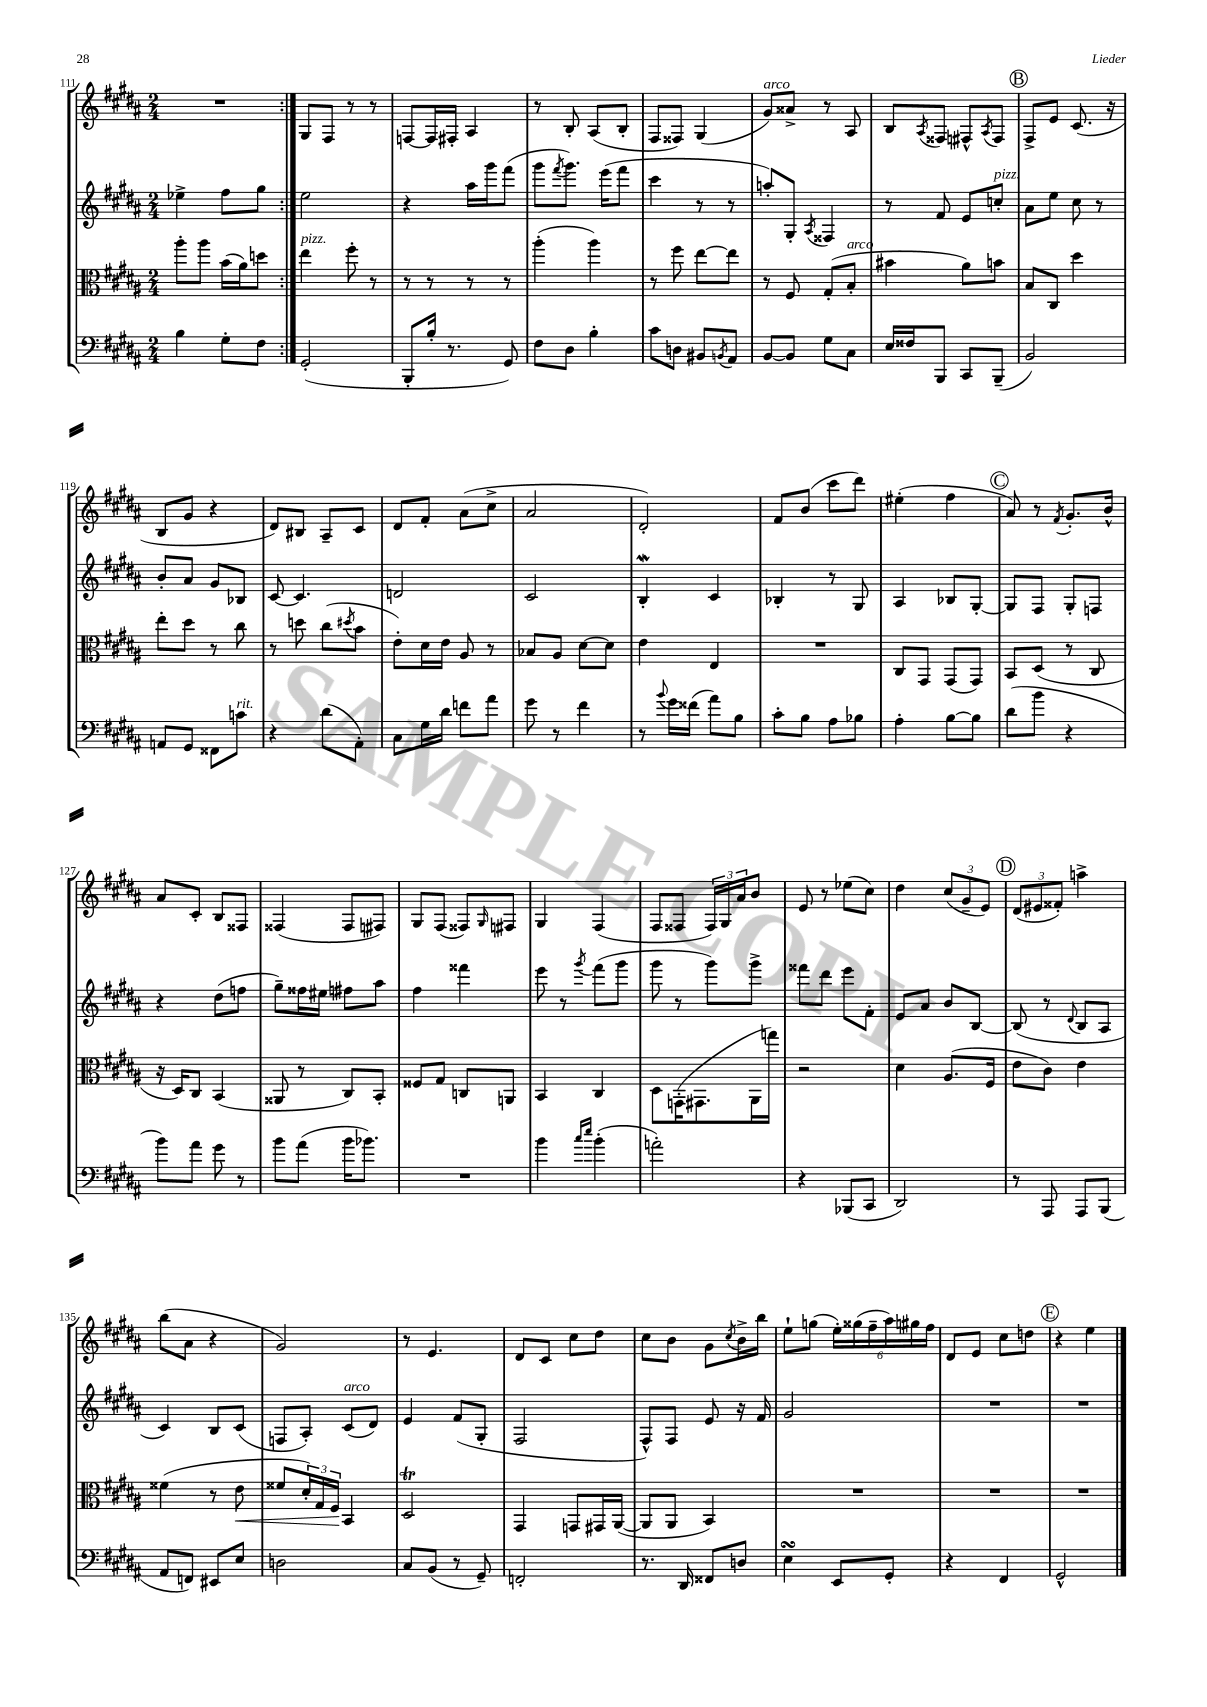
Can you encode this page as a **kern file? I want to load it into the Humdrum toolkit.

**kern	**kern	**dynam	**kern	**kern
*part4	*part3	*part3	*part2	*part1
*staff4	*staff3	*staff3	*staff2	*staff1
*clefF4	*clefC3	*	*clefG2	*clefG2
*k[f#c#g#d#a#]	*k[f#c#g#d#a#]	*	*k[f#c#g#d#a#]	*k[f#c#g#d#a#]
*M2/4	*M2/4	*	*M2/4	*M2/4
=111	=111	=111	=111	=111
4B\	8aa#'\L	.	4ee-X^\	2r
.	8aa#\J	.	.	.
8G#'\L	(16b\LL	.	8ff#\L	.
.	16a#\J)	.	.	.
8F#\J	8ddn\J	.	8gg#\J	.
=112:|!	=112:|!	=112:|!	=112:|!	=112:|!
!	!LO:TX:a:i:t=pizz.	!	!	!
(2GG#'/	4ee\	.	2ee\	8G#/L
.	.	.	.	8F#/J
.	8ff#'\	.	.	8r
.	8r	.	.	8r
=113	=113	=113	=113	=113
8BBB'/L	8r	.	4r	[8Fn/L
16B'/Jk	8r	.	.	16F/L]
8.r	.	.	.	16F#X'/JJ
.	8r	.	16aa#\LL	4A#/
.	.	.	16ggg#\J	.
8GG#/)	8r	.	(8fff#\J	.
=114	=114	=114	=114	=114
8F#\L	(4aa#'\	.	8ggg#\L	8r
.	.	.	8qfff#/	.
8D#\J	.	.	8.ggg#\J)	8B'/
4B'\	4aa#\)	.	.	(8A#/L
.	.	.	(16eee\KL	.
.	.	.	8fff#\J	8B'/J
=115	=115	=115	=115	=115
8c#\L	8r	.	4ccc#\	8F#/L
8Dn\J	8ff#\	.	.	8F##X/J)
8BB#X/L	[8ee\L	.	8r	(4G#/
8qBBn/	.	.	.	.
8AA#/J	8ee\J]	.	8r	.
=116	=116	=116	=116	=116
!	!	!	!	!LO:TX:a:i:t=arco
[8BB/L	8r	.	8aan'/L)	8g#/L)
8BB/J]	8F#/	.	8G#'/J	8a##X^/J
.	.	.	8qA#/	.
8G#\L	(8G#'/L	.	4F##X/	8r
!	!LO:TX:a:i:t=arco	!	!	!
8C#\J	8B'/J	.	.	8A#/
=117	=117	=117	=117	=117
16E/LL	4b#X\	.	8r	8B/L
16F##X/J	.	.	.	.
.	.	.	.	8qA#/
8BBB/J	.	.	8f#/	8F##X/J
8CC#/L	8a#\L)	.	8e/L	8F#X^^/L
.	.	.	.	8qA#/
!	!	!	!LO:TX:a:i:t=pizz.	!
(8BBB~/J	8bn\J	.	8ccn'/J	8F#/J
!!LO:REH:place=s1:t=B
=118	=118	=118	=118	=118
2BB/)	8B/L	.	8a#\L	8F#^/L
.	8C#/J	.	8ee\J	8e/J
.	4dd#\	.	8cc#\	(8.c#/
.	.	.	8r	.
.	.	.	.	16r
!!LO:LB:g=z
=119	=119	=119	=119	=119
8AAn/L	8ee'\L	.	8b'/L	8B/L
8GG#/J	8dd#\J	.	8a#/J	8g#/J
8FF##X\L	8r	.	8g#/L	4r
!LO:TX:a:i:t=rit.	!	!	!	!
8cn\J	8cc#\	.	8B-X/J	.
=120	=120	=120	=120	=120
4r	8r	.	[8c#/	8d#/L)
.	8ddn\	.	4.c#/]	8B#X/J
(8d#\L	(8cc#\L	.	.	8A#~/L
.	8qdd#X/	.	.	.
8AA#'\J)	8b\J	.	.	8c#/J
=121	=121	=121	=121	=121
8C#\L	8e'\L)	.	2dn/	8d#/L
16G#\L	16d#\L	.	.	8f#'/J
16d#\JJ	16e\JJ	.	.	.
8fn\L	8A#/	.	.	(8a#\L
8a#\J	8r	.	.	8cc#^\J
=122	=122	=122	=122	=122
8g#\	8B-X/L	.	2c#/	2a#/
8r	8A#/J	.	.	.
4f#\	[8d#\L	.	.	.
.	8d#\J]	.	.	.
=123	=123	=123	=123	=123
8r	4e\	.	4Bw'/	2d#'/)
8qqb/	.	.	.	.
16g#\LL	.	.	.	.
(16f##X\JJ	.	.	.	.
8a#\L)	4E/	.	4c#/	.
8B\J	.	.	.	.
=124	=124	=124	=124	=124
8c#'\L	2r	.	4B-X'/	8f#/L
8B\J	.	.	.	(8b/J
8A#\L	.	.	8r	8ccc#\L
8B-X\J	.	.	8G#/	8ddd#\J)
=125	=125	=125	=125	=125
4A#'\	8C#/L	.	4A#/	(4ee#X'\
.	8GG#/J	.	.	.
[8B\L	(8GG#/L	.	8B-X/L	4ff#\
8B\J]	8GG#/J)	.	[8G#'/J	.
!!LO:REH:place=s1:t=C
=126	=126	=126	=126	=126
(8d#\L	8BB/L	.	8G#/L]	8a#/)
8b\J	(8D#/J	.	8F#/J	8r
.	.	.	.	8qf#/
4r	8r	.	8G#'/L	8.g#'/L
.	8C#/	.	8Fn/J	.
.	.	.	.	16b^^/Jk
!!LO:LB:g=z
=127	=127	=127	=127	=127
8b\L)	16r	.	4r	8a#/L
.	16D#/KL)	.	.	.
8a#\J	8C#/J	.	.	8c#'/J
8g#\	(4BB/	.	(8dd#\L	8B/L
8r	.	.	8ffn\J	8F##X/J
=128	=128	=128	=128	=128
8b\L	8AA##X/	.	8gg#~\L)	(4F##X/
(8a#\J	8r	.	16ff##X\L	.
.	.	.	16ee#X\JJ	.
16b\KL	8C#/L)	.	8ff#X\L	8F##/L
8.b-X\J)	.	.	.	.
.	8BB'/J	.	8aa#\J	8F#X/J)
=129	=129	=129	=129	=129
2r	8F##X/L	.	4ff#\	8G#/L
.	8G#/J	.	.	(8F#/J
.	8Cn/L	.	4fff##X\	8F##X/L)
.	.	.	.	16qqG#/
.	8AAn/J	.	.	8F#X/J
=130	=130	=130	=130	=130
4b\	4BB/	.	8eee\	4G#/
.	.	.	8r	.
16qqcc#/LL	.	.	.	.
16qqee/JJ	.	.	8qggg#/	.
(4b'\	4C#/	.	(8fff#\L	(4F#/
.	.	.	8ggg#\J	.
=131	=131	=131	=131	=131
2an'\)	8D#\L	.	8ggg#\	8F#/L
.	(16GGn'\K	.	8r	8F##X/J
.	8.GG#X\	.	.	.
.	.	.	8ggg#\L)	24F##/LL)
.	.	.	.	24G#/
.	.	.	.	24a#/J
.	16AA#\L	.	8ggg#^\J	8b/J
.	16ggn\JJ)	.	.	.
=132	=132	=132	=132	=132
4r	2r	.	8fff##X\L	8e/
.	.	.	8ddd#\J	8r
(8BBB-X/L	.	.	8eee\L	(8ee-X\L
8CC#/J	.	.	8f#'\J	8cc#\J)
=133	=133	=133	=133	=133
2DD#/)	4d#\	.	8e/L	4dd#\
.	.	.	8a#/J	.
.	(8.A#/L	.	8b/L	(12cc#/L
.	.	.	.	12g#~/
.	.	.	[8B/J	.
.	.	.	.	12e/J)
.	16F#/Jk	.	.	.
!!LO:REH:place=s1:t=D
=134	=134	=134	=134	=134
8r	8e\L	.	(8B/]	(12d#/L
.	.	.	.	12e#X/
8AAA#/	8c#\J)	.	8r	.
.	.	.	.	12f##X'/J)
.	.	.	8qqd#/	.
8AAA#/L	4e\	.	8B/L	4aan^\
(8BBB/J	.	.	8A#/J	.
!!LO:LB:g=z
=135	=135	=135	=135	=135
8AA#/L	(4f##X\	.	4c#/)	(8bb\L
8FFn/J)	.	.	.	8a#\J
8EE#X/L	8r	.	8B/L	4r
!	!	!LO:HP:b	!	!
8E/J	8e\	<	(8c#/J	.
=136	=136	=136	=136	=136
2Dn\	8f##X/L	.	8Fn/L	2g#/)
.	24d#'/L)	.	8A#'/J)	.
.	24G#/	.	.	.
.	24F#/JJ	.	.	.
!	!	!	!LO:TX:a:i:t=arco	!
.	4BB/	[	(8c#/L	.
.	.	.	8d#/J)	.
=137	=137	=137	=137	=137
8C#/L	2D#t/	.	4e/	8r
(8BB/J	.	.	.	4.e/
8r	.	.	(8f#/L	.
8GG#~/)	.	.	8G#'/J	.
=138	=138	=138	=138	=138
2FFn'/	4GG#/	.	2F#/	8d#/L
.	.	.	.	8c#/J
.	8GGn/L	.	.	8cc#\L
.	16GG#X/L	.	.	8dd#\J
.	([16AA#/JJ	.	.	.
=139	=139	=139	=139	=139
8.r	8AA#/L]	.	8F#^^/L)	8cc#\L
.	8AA#/J	.	8F#/J	8b\J
16DD#/	.	.	.	.
8FF##X/L	4BB/)	.	8e/	8g#\L
.	.	.	.	8qcc#/
8Dn/J	.	.	16r	16b^\L
.	.	.	16f#/	16bb\JJ
=140	=140	=140	=140	=140
4EsSSs\	2r	.	2g#/	8ee`\L
.	.	.	.	(8ggn\J
8EE/L	.	.	.	24ee'\LL)
.	.	.	.	(24gg##X\
.	.	.	.	24ff#~\
8GG#'/J	.	.	.	24aa#\)
.	.	.	.	24gg#X\
.	.	.	.	24ff#\JJ
=141	=141	=141	=141	=141
4r	2r	.	2r	8d#/L
.	.	.	.	8e/J
4FF#/	.	.	.	8cc#\L
.	.	.	.	8ddn\J
!!LO:REH:place=s1:t=E
=142	=142	=142	=142	=142
2GG#^^/	2r	.	2r	4r
.	.	.	.	4ee\
==	==	==	==	==
*-	*-	*-	*-	*-
